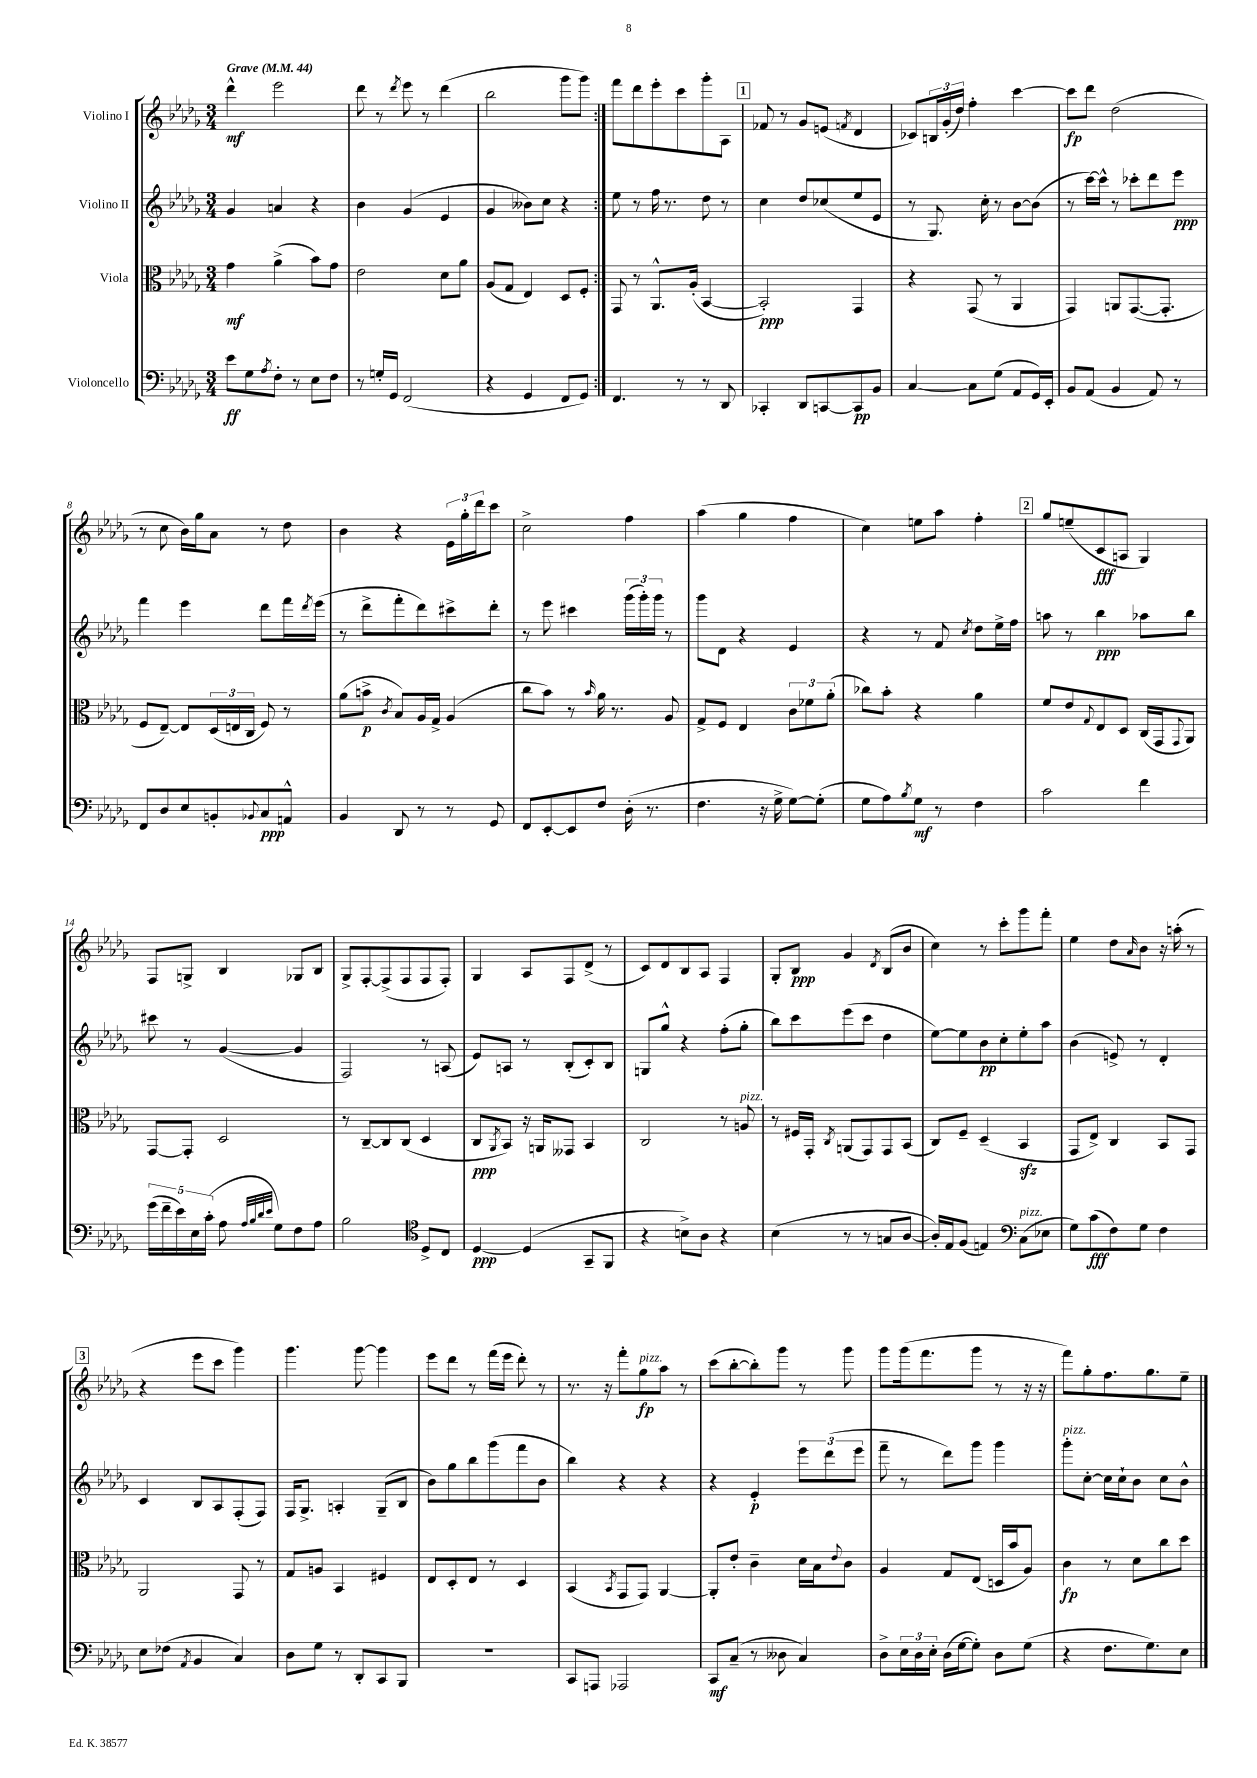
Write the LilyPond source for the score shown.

<<
\new StaffGroup <<
\new Staff = "s0" \with { instrumentName = "Violino I" } {
    \clef treble \key des \major \numericTimeSignature \time 3/4 \tempo "Grave" 4 = 44
    \repeat volta 2 { des'''4-^\mf ees'''2 |
    des'''8 r8 \acciaccatura { des'''8 } ees'''8 r8 des'''4( |
    bes''2 ges'''8 ges'''8) | }
    f'''8 des'''8 ees'''8-. c'''8 ges'''8-. aes8 |
    \mark \markup { \box "1" } fes'8 r8 ges'8 e'8( \acciaccatura { f'8 } des'4 |
    ces'8) \tuplet 3/2 { b16 ges'16-.( des''16) } f''4-. c'''4~ |
    c'''8\fp des'''8 des''2( |
    r8 c''8 bes'16) ges''16 aes'8 r8 des''8 |
    bes'4 r4 \tuplet 3/2 { ees'16 ges''16-. des'''16 } c'''8 |
    c''2-> f''4 |
    aes''4( ges''4 f''4 |
    c''4) e''8 aes''8 f''4-. |
    \mark \markup { \box "2" } ges''8 e''8--( c'8\fff a8 ges4) |
    f8 g8-> bes4 ges8 bes8 |
    ges8-> f8~-. f8->( f8 f8 f8-.) |
    ges4 aes8 f8 des'8->( r8 |
    c'8) des'8 bes8 aes8 f4 |
    ges8-. bes8\ppp ges'4 \acciaccatura { des'8 } bes8( bes'8 |
    c''4) r8 c'''8-. ges'''8 f'''8-. |
    ees''4 des''8 \grace { aes'16 } bes'8 r16 a''16-.( r8 |
    \mark \markup { \box "3" } r4 ees'''8 c'''8 ges'''4) |
    ges'''4. ges'''8~ ges'''4 |
    ees'''8 des'''8 r8 f'''16( ees'''16 des'''8-.) r8 |
    r8. r16 f'''8-. ges''8\fp^\markup { \italic "pizz." } aes''8 r8 |
    c'''8( bes''8~-. bes''8-.) ges'''8 r8 ges'''8 |
    ges'''8 ges'''16( f'''8. ges'''8 r8 r16 r16 |
    f'''8) ges''8-. f''8. ges''8. ees''8-- \bar "|." |
}
\new Staff = "s1" \with { instrumentName = "Violino II" } {
    \clef treble \key des \major \numericTimeSignature \time 3/4
    \repeat volta 2 { ges'4 a'4 r4 |
    bes'4 ges'4( ees'4 |
    ges'4 beses'8) c''8 r4 | }
    ees''8 r8 f''16 r8. des''8 r8 |
    \mark \markup { \box "1" } c''4 des''8 ces''8( ees''8 ees'8 |
    r8 ges8.) c''16-. r8 bes'8~ bes'8( |
    r8 c'''16~) c'''16-^ r8 ces'''8-. des'''8 ees'''8\ppp |
    f'''4 ees'''4 des'''8 f'''16 \acciaccatura { des'''8 } ees'''16( |
    r8 des'''8-> f'''8-. des'''8) cis'''8-> des'''8-. |
    r8 ees'''8 cis'''4 \tuplet 3/2 { ges'''16( ges'''16-.) ges'''16 } r8 |
    ges'''8 des'8 r4 ees'4 |
    r4 r8 f'8 \acciaccatura { c''8 } des''8 ees''16-> f''16 |
    \mark \markup { \box "2" } a''8 r8 bes''4\ppp aes''8 bes''8 |
    cis'''8 r8 ges'4~( ges'4 |
    f2) r8 a8( |
    ees'8) a8 r8 bes8-.( c'8-.) bes8 |
    g8 ges''8-^ r4 f''8-.( ges''8-. |
    bes''8) c'''8 ees'''8( c'''8 des''4 |
    ees''8~) ees''8 bes'8\pp c''8-. ees''8-. aes''8 |
    bes'4( e'8->) r8 des'4-. |
    \mark \markup { \box "3" } c'4 bes8 aes8 f8-.( f8) |
    f16 ges8.-> a4-. ges8--( bes8 |
    bes'8) ges''8 bes''8 ges'''8( f'''8 bes'8 |
    bes''4) r4 r4 |
    r4 ees'4-.\p \tuplet 3/2 { ees'''8 des'''8( ees'''8 } |
    f'''8-- r8 des'''8) ges'''8 ges'''4 |
    ges'''8-.^\markup { \italic "pizz." } c''8~-. c''16 c''16-! bes'8 c''8 bes'8-^ \bar "|." |
}
\new Staff = "s2" \with { instrumentName = "Viola" } {
    \clef alto \key des \major \numericTimeSignature \time 3/4
    \repeat volta 2 { ges'4\mf aes'4->( bes'8) ges'8 |
    ees'2 des'8 aes'8 |
    aes8( ges8 ees4) des8 f8-. | }
    ges,8 r8 aes,8.-^ aes16-.( bes,4~ |
    \mark \markup { \box "1" } bes,2-.\ppp) ges,4 |
    r4 ges,8( r8 aes,4 |
    ges,4) a,8 ges,8.~( ges,8.-. |
    f8 ees8~--) ees8 \tuplet 3/2 { des16( e16 c16 } f8) r8 |
    aes'8( b'8->\p \acciaccatura { c'8 } bes8) aes16 ges16-> aes4( |
    c''8 bes'8) r8 \grace { bes'16 } aes'16 r8. aes8 |
    ges8-> f8 ees4 \tuplet 3/2 { c'8 fes'8 aes'8-.( } |
    ces''8) bes'8-. r4 aes'4 |
    \mark \markup { \box "2" } f'8 ees'8 \appoggiatura { ges8 } ees8 des8 c16( ges,16 \appoggiatura { ges,8 } aes,8) |
    ges,8~ ges,8-. des2 |
    r8 c8~-- c8 c8( des4 |
    c8\ppp \acciaccatura { aes,8 } bes,8) r16 a,16 geses,8 bes,4 |
    c2 r8 a8^\markup { \italic "pizz." } |
    r8 fis16 ges,16-. \acciaccatura { c8 } a,8( ges,8) ges,8 bes,8( |
    c8) f8-- des4--( bes,4\sfz |
    ges,8 ees8->) c4 bes,8 ges,8 |
    \mark \markup { \box "3" } aes,2 ges,8 r8 |
    ges8 a8 bes,4 fis4 |
    ees8 des8-. ees8 r8 des4 |
    bes,4( \acciaccatura { bes,8 } ges,8 ges,8) aes,4~ |
    aes,8-. ees'8-. c'4-- des'16 bes16 \appoggiatura { ees'8 } c'8 |
    aes4 ges8 ees8( d16 bes'16 aes8) |
    c'4\fp r8 des'8 c''8 des''8 \bar "|." |
}
\new Staff = "s3" \with { instrumentName = "Violoncello" } {
    \clef bass \key des \major \numericTimeSignature \time 3/4
    \repeat volta 2 { ees'8\ff ges8 \acciaccatura { aes8 } f8-. r8 ees8 f8 |
    r8 g16-. ges,16 f,2( |
    r4 ges,4 f,8 ges,8) | }
    f,4. r8 r8 des,8 |
    \mark \markup { \box "1" } ces,4-. des,8 c,8~ c,8\pp bes,8 |
    c4~ c8 ges8( aes,8 ges,16) ees,16-. |
    bes,8 aes,8( bes,4 aes,8) r8 |
    f,8 des8 ees8 b,8-. \appoggiatura { bes,8 } c8\ppp a,8-^ |
    bes,4 des,8 r8 r8 ges,8 |
    f,8 ees,8~-. ees,8 f8 des16-.( r8. |
    f4. r16 ges16-> ges8~) ges8-.( |
    ges8 aes8) \acciaccatura { bes8 } ges8\mf r8 f4 |
    \mark \markup { \box "2" } c'2 f'4 |
    \tuplet 5/4 { ges'16( f'16-- ees'16) ees16 c'16-.( } aes8 \grace { aes32 bes32 des'32 ees'32 } ges8) f8 aes8 |
    bes2 \clef tenor des8-> c8 |
    des4~\ppp des4( ges,8-- f,8 |
    r4 b8->) aes8 r4 |
    bes4( r8 r8 g8 aes8~ |
    aes16-.) ees16 f8( e4) \clef bass c8^\markup { \italic "pizz." }( ees8 |
    ges8) c'8\fff( f8) ges8 f4 |
    \mark \markup { \box "3" } ees8 fes8( \acciaccatura { aes,8 } bes,4 c4) |
    des8 ges8 r8 des,8-. c,8 bes,,8 |
    R2. |
    c,8 a,,8 aes,,2 |
    c,8\mf c8--( r8 deses8 c4) |
    des8-> \tuplet 3/2 { ees16 des16 ees16-. } des16( ges16~ ges8-.) des8 ges8( |
    r4 f8. ges8.) ees8 \bar "|." |
}
>>
>>
